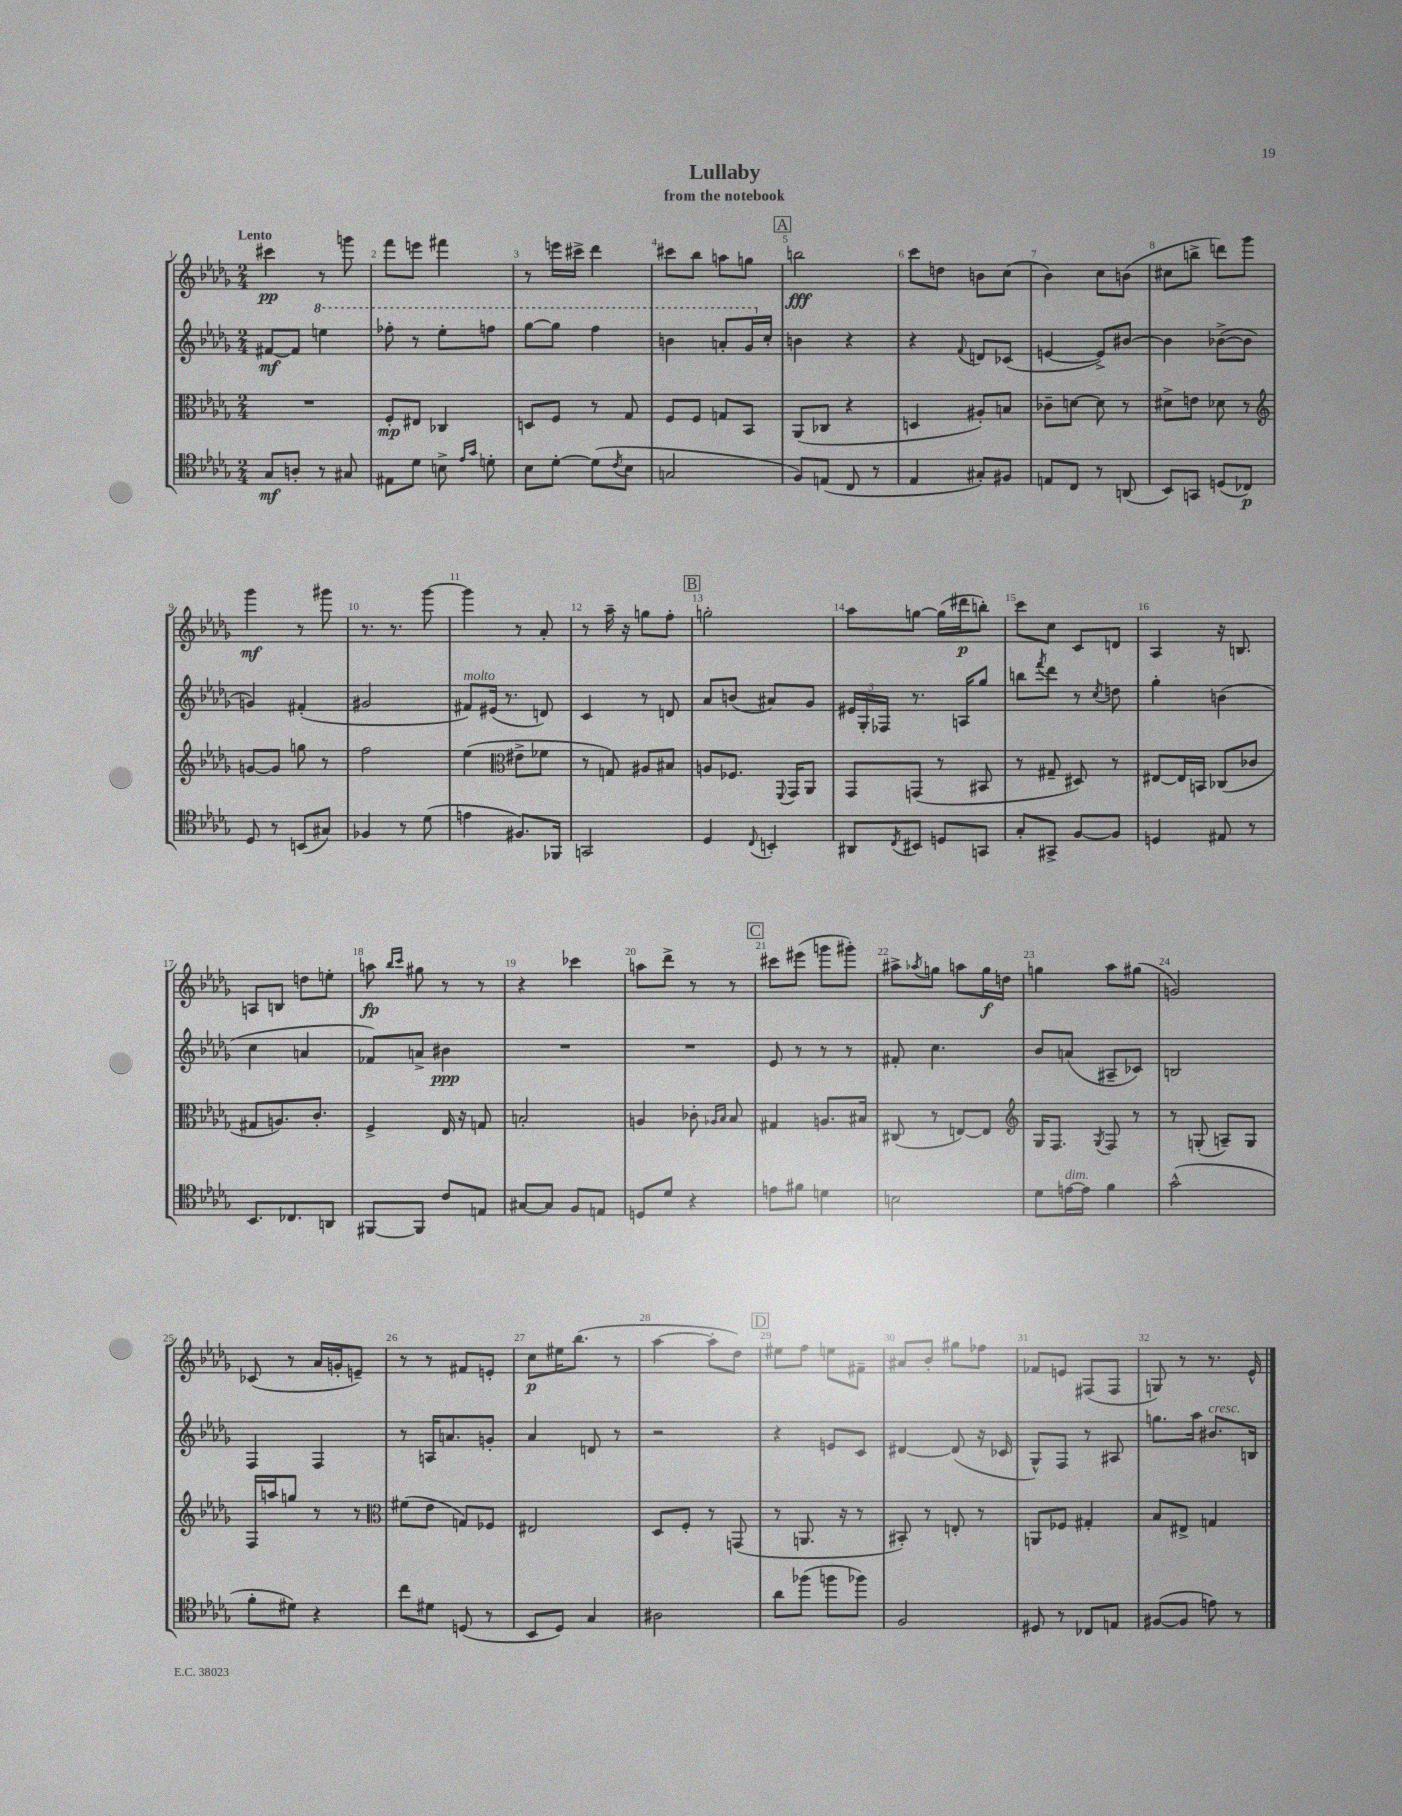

**kern	**dynam	**kern	**dynam	**kern	**dynam	**kern	**dynam
*part4	*part4	*part3	*part3	*part2	*part2	*part1	*part1
*staff4	*staff4	*staff3	*staff3	*staff2	*staff2	*staff1	*staff1
*clefC4	*	*clefC3	*	*clefG2	*	*clefG2	*
*k[b-e-a-d-g-]	*	*k[b-e-a-d-g-]	*	*k[b-e-a-d-g-]	*	*k[b-e-a-d-g-]	*
*M2/4	*	*M2/4	*	*M2/4	*	*M2/4	*
=1	=1	=1	=1	=1	=1	=1	=1
!	!	!	!	!	!	!LO:TX:a:B:t=Lento	!
8G-/L	mf	2r	.	[8f#X/L	mf	4ccc#X\	pp
8An'/J	.	.	.	8f#/J]	.	.	.
*	*	*	*	*8va	*	*	*
8r	.	.	.	4eeen\	.	8r	.
8G#X/	.	.	.	.	.	8gggn\	.
=2	=2	=2	=2	=2	=2	=2	=2
8E#X\L	.	8F'/L	mp	8fff-X'\	.	8fff\L	.
8d-\J	.	8E#X/J	.	8r	.	8eeen\J	.
8Bn^\	.	4C-X/	.	8eee-'\L	.	4fff#X\	.
16qqe-/LL	.	.	.	.	.	.	.
16qqg-/JJ	.	.	.	.	.	.	.
8dn'\	.	.	.	8fffn\J	.	.	.
=3	=3	=3	=3	=3	=3	=3	=3
8B-\L	.	8Dn/L	.	[8ggg-\L	.	8r	.
[8d-'\J	.	8F/J	.	8ggg-\J]	.	16eeen\LL	.
.	.	.	.	.	.	16ccc#X^\JJ	.
(8d-\L]	.	8r	.	4fff\	.	4ddd-\	.
8qc/	.	.	.	.	.	.	.
8B-\J	.	8G-/	.	.	.	.	.
=4	=4	=4	=4	=4	=4	=4	=4
2Gn/	.	8F/L	.	4bbn\	.	8ccc#X\L	.
.	.	8F/J	.	.	.	8bb-\J	.
.	.	8Gn/L	.	8aan'/L	.	8aan\L	.
.	.	8BB-/J	.	16gg-/L	.	8ggn\J	.
*	*	*	*	*X8va	*	*	*
.	.	.	.	16cc'/JJ	.	.	.
!!LO:REH:place=s1:t=A
=5	=5	=5	=5	=5	=5	=5	=5
8F/L)	.	(8AA-/L	.	4bn\	.	2bbn\	fff
(8En/J	.	8C-X/J	.	.	.	.	.
8C/	.	4r	.	4r	.	.	.
8r	.	.	.	.	.	.	.
=6	=6	=6	=6	=6	=6	=6	=6
4E-/	.	4Dn/	.	4r	.	8ccc\L	.
.	.	.	.	.	.	8ddn\J	.
.	.	.	.	8qqf/	.	.	.
8G#X'/L)	.	8A#X'/L)	.	8dn/L	.	8bn\L	.
8F#X/J	.	8Bn/J	.	(8c-X/J	.	(8cc\J	.
=7	=7	=7	=7	=7	=7	=7	=7
8En/L	.	8c-X~\L	.	[4en/	.	4b-\)	.
8C/J	.	[8dn\J	.	.	.	.	.
8r	.	8d\]	.	8e^/L])	.	8cc\L	.
(8AAn/	.	8r	.	[8b#X/J	.	(8bn\J	.
=8	=8	=8	=8	=8	=8	=8	=8
8BB-/L)	.	8d#X^\L	.	4b#\]	.	8cc#X\L	.
8GGn/J	.	8en\J	.	.	.	8bbn^\J	.
(8Dn/L	.	8d-X\	.	([8b-X^\L	.	8dddn\L)	.
8C-X/J)	p	8r	.	8b-\J]	.	8ggg-\J	.
!!LO:LB:g=z
=9	=9	=9	=9	=9	=9	=9	=9
*	*	*clefG2	*	*	*	*	*
8D-/	.	[8gn/L	.	4gn/)	.	4ggg-\	mf
8r	.	8g/J]	.	.	.	.	.
(8BBn/L	.	8ggn\	.	(4f#X'/	.	8r	.
8G#X/J)	.	8r	.	.	.	8ggg#X\	.
=10	=10	=10	=10	=10	=10	=10	=10
4F-X/	.	2ff\	.	2g#X/	.	8.r	.
.	.	.	.	.	.	8.r	.
8r	.	.	.	.	.	.	.
(8d-\	.	.	.	.	.	[8ggg-\	.
=11	=11	=11	=11	=11	=11	=11	=11
!	!	!	!	!LO:TX:a:i:t=molto	!	!	!
4en\	.	(4ee-\	.	8f#X/L)	.	4ggg-\]	.
.	.	.	.	(16e#X/Jk	.	.	.
.	.	.	.	8.r	.	.	.
*	*	*clefC3	*	*	*	*	*
8.F#X/L)	.	8e#X^\L	.	.	.	8r	.
.	.	8f-X\J	.	8dn/)	.	8a-'/	.
16FF-X/Jk	.	.	.	.	.	.	.
=12	=12	=12	=12	=12	=12	=12	=12
2GGn/	.	8r	.	4c/	.	8r	.
.	.	8Gn/)	.	.	.	16aa-~\	.
.	.	.	.	.	.	16r	.
.	.	8A#X/L	.	8r	.	8ggn\L	.
.	.	8B#X/J	.	8dn/	.	8ff'\J	.
!!LO:REH:place=s1:t=B
=13	=13	=13	=13	=13	=13	=13	=13
4D-/	.	8An/L	.	8a-/L	.	2ggn'\	.
.	.	8.F-X/J	.	(8bn/J	.	.	.
8qqC/	.	.	.	.	.	.	.
4BBn'/	.	.	.	8a#X/L)	.	.	.
.	.	8qqFF/	.	.	.	.	.
.	.	16GG-/KL	.	.	.	.	.
.	.	8AA-/J	.	8g-/J	.	.	.
=14	=14	=14	=14	=14	=14	=14	=14
8AA#X/L	.	8GG-/L	.	24e#X/LL	.	8aa-\L	.
.	.	.	.	24G-'/	.	.	.
.	.	.	.	24F-X/JJ	.	.	.
8qC/	.	.	.	.	.	.	.
8BB#X/J	.	(8GGn/J	.	8.r	.	[8ggn\J	.
8Dn/L	.	8r	.	.	.	(16gg\LL]	.
.	.	.	.	16An/KL	.	16ddd#X\J	p
8GGn/J	.	8BB#X/	.	8gg-/J	.	8bbn'\J)	.
=15	=15	=15	=15	=15	=15	=15	=15
8G-'/L	.	8r	.	8bbn\L	.	8ccc\L	.
.	.	.	.	8qfff/	.	.	.
8GG#X^/J	.	8G#X~/	.	8ddd-\J	.	8cc\J	.
[8F/L	.	8D#X/)	.	8r	.	8c/L	.
.	.	.	.	8qcc/	.	.	.
8F/J]	.	8r	.	8ddn\	.	8dn/J	.
=16	=16	=16	=16	=16	=16	=16	=16
4Dn/	.	[8E#X/L	.	4gg-'\	.	4A-/	.
.	.	16E#/L]	.	.	.	.	.
.	.	16BBn/JJ	.	.	.	.	.
8E#X/	.	(8C-X/L	.	(4bn\	.	16r	.
.	.	.	.	.	.	8.Bn/	.
8r	.	8c-X/J	.	.	.	.	.
!!LO:LB:g=z
=17	=17	=17	=17	=17	=17	=17	=17
8.BB-/L	.	8G#X/L	.	4cc\	.	8An/L	.
.	.	8.An/)	.	.	.	8Bn/J	.
8.C-X/	.	.	.	.	.	.	.
.	.	.	.	4an/	.	8ddn\L	.
.	.	8.c'/J	.	.	.	.	.
8AAn/J	.	.	.	.	.	8een'\J	.
=18	=18	=18	=18	=18	=18	=18	=18
[8FF#X/L	.	4F^/	.	8f-X/L)	.	8aan\	fp
.	.	.	.	.	.	16qqbb-/LL	.
.	.	.	.	.	.	16qqccc/JJ	.
8FF#/J]	.	.	.	8an^/J	.	8gg#X\	.
8c/L	.	16E-/	.	4b#X\	ppp	8r	.
.	.	16r	.	.	.	.	.
8En/J	.	8Gn/	.	.	.	8r	.
=19	=19	=19	=19	=19	=19	=19	=19
[8G#X/L	.	2Bn'/	.	2r	.	4r	.
8G#/J]	.	.	.	.	.	.	.
8F/L	.	.	.	.	.	4ccc-X\	.
8En/J	.	.	.	.	.	.	.
=20	=20	=20	=20	=20	=20	=20	=20
8Dn/L	.	4An/	.	2r	.	8aan\L	.
8d-/J	.	.	.	.	.	8ddd-^\J	.
4r	.	8c-X'\	.	.	.	8r	.
.	.	16qqA-X/LL	.	.	.	.	.
.	.	16qqB-/JJ	.	.	.	.	.
.	.	8B-/	.	.	.	8r	.
!!LO:REH:place=s1:t=C
=21	=21	=21	=21	=21	=21	=21	=21
8en\L	.	4G#X/	.	8e-/	.	8ccc#X\L	.
8f#X\J	.	.	.	8r	.	(8eee#X\J	.
4dn\	.	8.An/L	.	8r	.	8gggn\L	.
.	.	.	.	8r	.	8ggg#X'\J)	.
.	.	16B#X/Jk	.	.	.	.	.
=22	=22	=22	=22	=22	=22	=22	=22
2Bn\	.	(8C#X/	.	8f#X'/	.	8aa#X^\L	.
.	.	.	.	.	.	8qaa-X/	.
.	.	8r	.	4.cc\	.	8ggn\J	.
.	.	[8En/L)	.	.	.	8aan\L	.
.	.	8E/J]	.	.	.	16gg\L	f
.	.	.	.	.	.	16ddn\JJ	.
=23	=23	=23	=23	=23	=23	=23	=23
*	*	*clefG2	*	*	*	*	*
8d-\L	.	16G-/KL	.	8b-/L	.	4ggn\	.
.	.	8.F/J	.	.	.	.	.
!LO:TX:a:i:t=dim.	!	!	!	!	!	!	!
[16en\L	.	.	.	(8an/J	.	.	.
16e\JJ]	.	.	.	.	.	.	.
.	.	8qG-/	.	.	.	.	.
4f\	.	8F/	.	8A#X~/L	.	8aa-\L	.
.	.	8r	.	8c-X/J)	.	(8gg#X\J	.
=24	=24	=24	=24	=24	=24	=24	=24
(2g-^^\	.	8r	.	2Bn/	.	2gn/)	.
.	.	(8Gn'/	.	.	.	.	.
.	.	8An~/L)	.	.	.	.	.
.	.	8G/J	.	.	.	.	.
!!LO:LB:g=z
=25	=25	=25	=25	=25	=25	=25	=25
8f'\L	.	16F/LL	.	4F/	.	(8c-X/	.
.	.	16aan/J	.	.	.	.	.
8d#X\J)	.	8ggn/J	.	.	.	8r	.
4r	.	8r	.	4F/	.	16a-/LL	.
.	.	.	.	.	.	16gn'/J	.
.	.	8r	.	.	.	8en~/J)	.
=26	=26	=26	=26	=26	=26	=26	=26
*	*	*clefC3	*	*	*	*	*
8cc\L	.	(8f#X\L	.	8r	.	8r	.
8d#X\J	.	8e-\J	.	16An/KL	.	8r	.
.	.	.	.	8.an/	.	.	.
(8Dn/	.	8Gn/L)	.	.	.	8f#X/L	.
8r	.	8F-X/J	.	8gn'/J	.	8en'/J	.
=27	=27	=27	=27	=27	=27	=27	=27
8BB-/L	.	2E#X/	.	4a-/	.	8cc\L	p
8D-/J)	.	.	.	.	.	16ee#X\K	.
.	.	.	.	.	.	(8.bb-\J	.
4G-/	.	.	.	8dn/	.	.	.
.	.	.	.	8r	.	8r	.
=28	=28	=28	=28	=28	=28	=28	=28
2A#X\	.	8D-/L	.	2r	.	[4aa-\	.
.	.	8F'/J	.	.	.	.	.
.	.	8r	.	.	.	8aa-'\L]	.
.	.	(8GGn/	.	.	.	8dd-\J)	.
!!LO:REH:place=s1:t=D
=29	=29	=29	=29	=29	=29	=29	=29
8a-\L	.	8r	.	4r	.	8ee#X\L	.
(8ff-X\J	.	8.AAn/	.	.	.	8ff\J	.
8ffn\L	.	.	.	8en/L	.	8een\L	.
.	.	16r	.	.	.	.	.
8ff-X\J)	.	8r	.	8c/J	.	8f#X~\J	.
=30	=30	=30	=30	=30	=30	=30	=30
2F/	.	8BB#X'/)	.	[4d#X/	.	8a#X/L	.
.	.	8r	.	.	.	8b-'/J	.
.	.	8En'/	.	(8d#/]	.	8gg#X\L	.
.	.	8r	.	16r	.	8ff-X\J	.
.	.	.	.	16c-X/	.	.	.
=31	=31	=31	=31	=31	=31	=31	=31
8D#X/	.	8AAn/L	.	8G-^^/L)	.	8f-X/L	.
8r	.	8F-X/J	.	8F/J	.	8en/J	.
8C-X/L	.	4G#X'/	.	8r	.	(8F#X/L	.
8En/J	.	.	.	8A#X/	.	8F#/J	.
=32	=32	=32	=32	=32	=32	=32	=32
([8F#X/L	.	8B-/L	.	8.ggn\L	.	8Gn/)	.
8F#/J]	.	8E#X^/J	.	.	.	8r	.
.	.	.	.	16aa-\Jk	.	.	.
!	!	!	!	!LO:TX:a:i:t=cresc.	!	!	!
8en\)	.	4Gn/	.	8.b#X/L	.	8.r	.
8r	.	.	.	.	.	.	.
.	.	.	.	16Bn/Jk	.	16e-^^/	.
==	==	==	==	==	==	==	==
*-	*-	*-	*-	*-	*-	*-	*-
